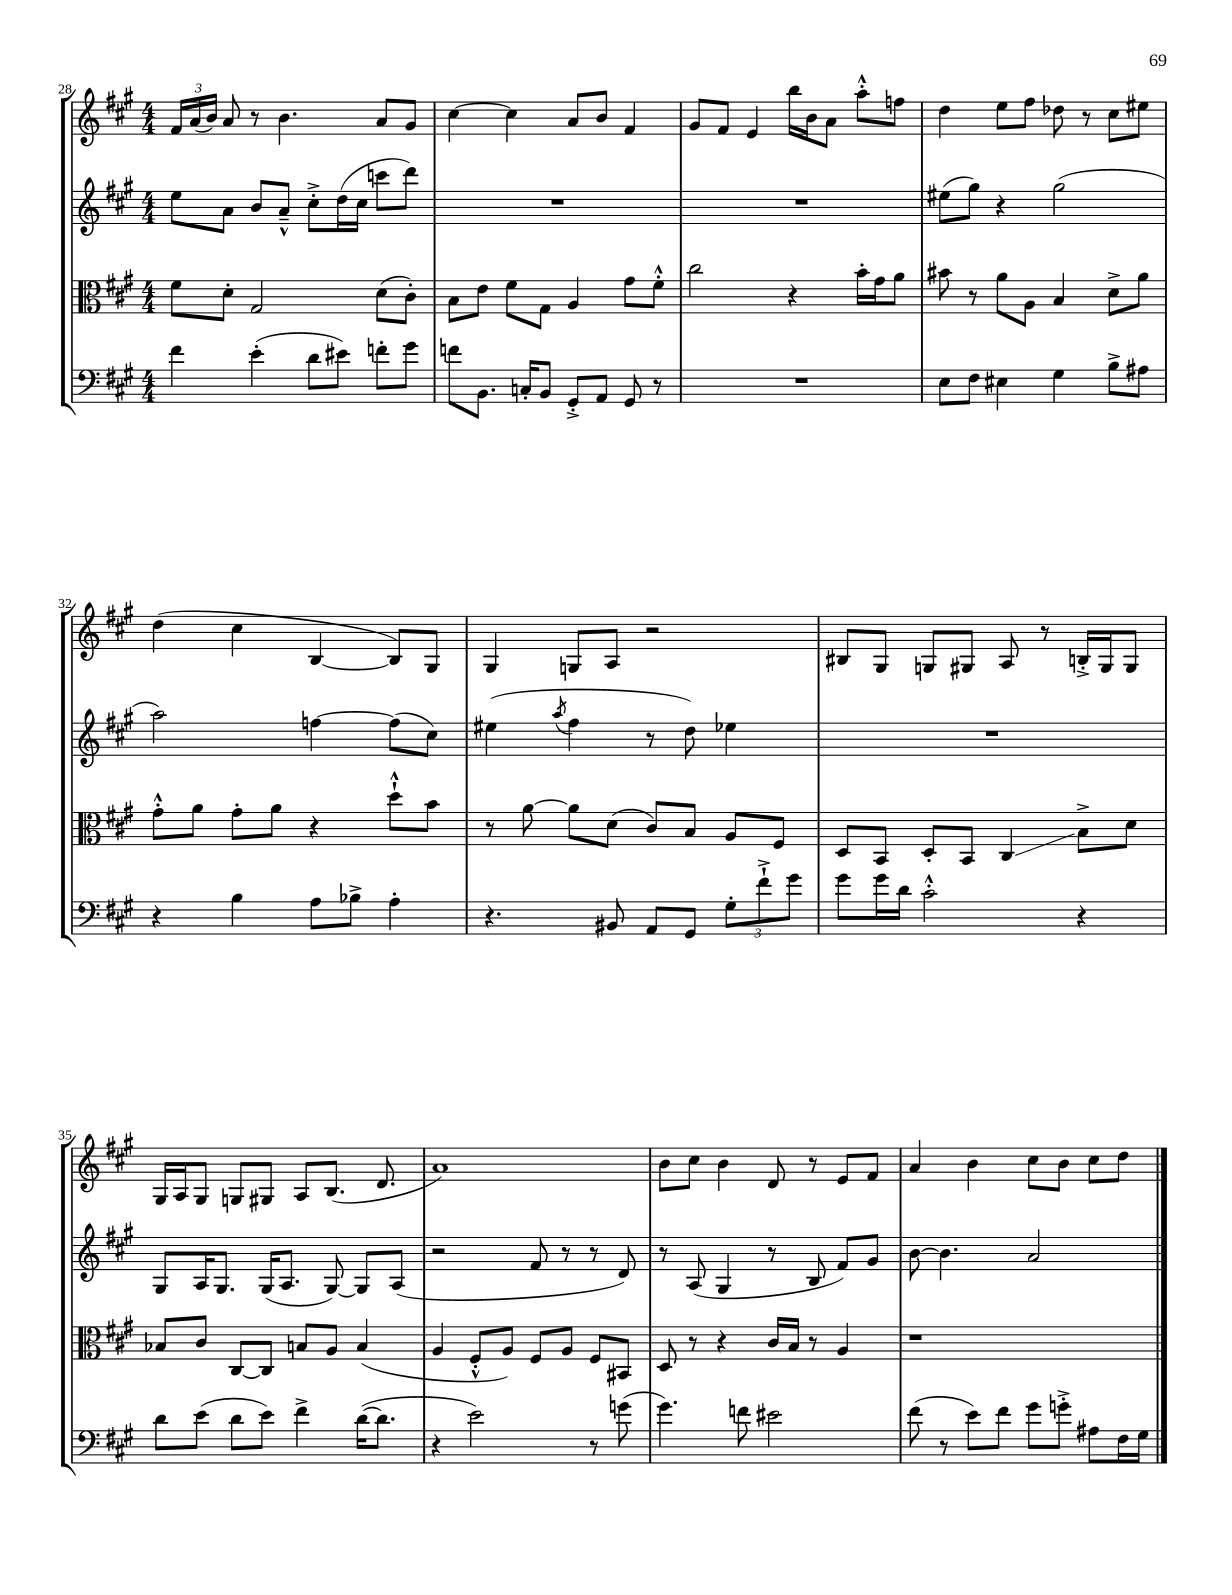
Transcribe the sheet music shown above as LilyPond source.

<<
\new StaffGroup <<
\new Staff = "s0" {
    \clef treble \key a \major \numericTimeSignature \time 4/4
    \autoBeamOff \tuplet 3/2 { fis'16[ a'16( b'16]) } a'8 r8 b'4. a'8[ gis'8] |
    cis''4~ cis''4 a'8[ b'8] fis'4 |
    gis'8[ fis'8] e'4 b''16[ b'16 a'8] a''8[-.-^ f''8] |
    d''4 e''8[ fis''8] des''8 r8 cis''8[ eis''8] |
    d''4( cis''4 b4~ b8[) gis8] |
    gis4 g8[ a8] r2 |
    bis8[ gis8] g8[ gis8] a8 r8 b16[-.-> gis16 gis8] |
    gis16[ a16 gis8] g8[ gis8] a8[ b8.]( d'8. |
    a'1) |
    b'8[ cis''8] b'4 d'8 r8 e'8[ fis'8] |
    a'4 b'4 cis''8[ b'8] cis''8[ d''8] \bar "|." |
}
\new Staff = "s1" {
    \clef treble \key a \major \numericTimeSignature \time 4/4
    \autoBeamOff e''8[ a'8] b'8[ a'8]---^ cis''8[-.-> d''16( cis''16] c'''8[ d'''8]) |
    R1 |
    R1 |
    eis''8[( gis''8]) r4 gis''2( |
    a''2) f''4~ f''8[( cis''8]) |
    eis''4( \acciaccatura { a''8 } fis''4 r8 d''8) ees''4 |
    R1 |
    gis8[ a16 gis8.] gis16[( a8.] gis8~) gis8[ a8]( |
    r2 fis'8 r8 r8 d'8) |
    r8 a8( gis4 r8 b8 fis'8[) gis'8] |
    b'8~ b'4. a'2 \bar "|." |
}
\new Staff = "s2" {
    \clef alto \key a \major \numericTimeSignature \time 4/4
    \autoBeamOff fis'8[ d'8]-. gis2 d'8[( cis'8]-.) |
    b8[ e'8] fis'8[ gis8] a4 gis'8[ fis'8]-.-^ |
    cis''2 r4 b'16[-. gis'16 a'8] |
    bis'8 r8 a'8[ a8] b4 d'8[-> a'8] |
    gis'8[-.-^ a'8] gis'8[-. a'8] r4 d''8[-!-^ b'8] |
    r8 a'8~ a'8[ d'8]( cis'8[) b8] a8[ fis8] |
    d8[ b,8] d8[-. b,8] cis4\glissando b8[-> d'8] |
    bes8[ cis'8] cis8[~ cis8] b8[ a8] b4( |
    a4 fis8[-.-^ a8]) fis8[ a8] fis8[ bis,8] |
    d8 r8 r4 cis'16[ b16] r8 a4 |
    r1 \bar "|." |
}
\new Staff = "s3" {
    \clef bass \key a \major \numericTimeSignature \time 4/4
    \autoBeamOff fis'4 e'4-.( d'8[ eis'8]) f'8[-. gis'8] |
    f'8[ b,8.] c16[-. b,8] gis,8[-.-> a,8] gis,8 r8 |
    R1 |
    e8[ fis8] eis4 gis4 b8[-> ais8] |
    r4 b4 a8[ bes8]-> a4-. |
    r4. bis,8 a,8[ gis,8] \tuplet 3/2 { gis8[-. fis'8-!-> gis'8] } |
    gis'8[ gis'16 d'16] cis'2-.-^ r4 |
    d'8[ e'8]( d'8[ e'8]) fis'4-> d'16[~( d'8.] |
    r4 e'2) r8 g'8( |
    gis'4.) f'8 eis'2 |
    fis'8( r8 e'8[) fis'8] gis'8[ g'8]-.-> ais8[ fis16 gis16] \bar "|." |
}
>>
>>
\layout { \context { \Score currentBarNumber = #28 } }
